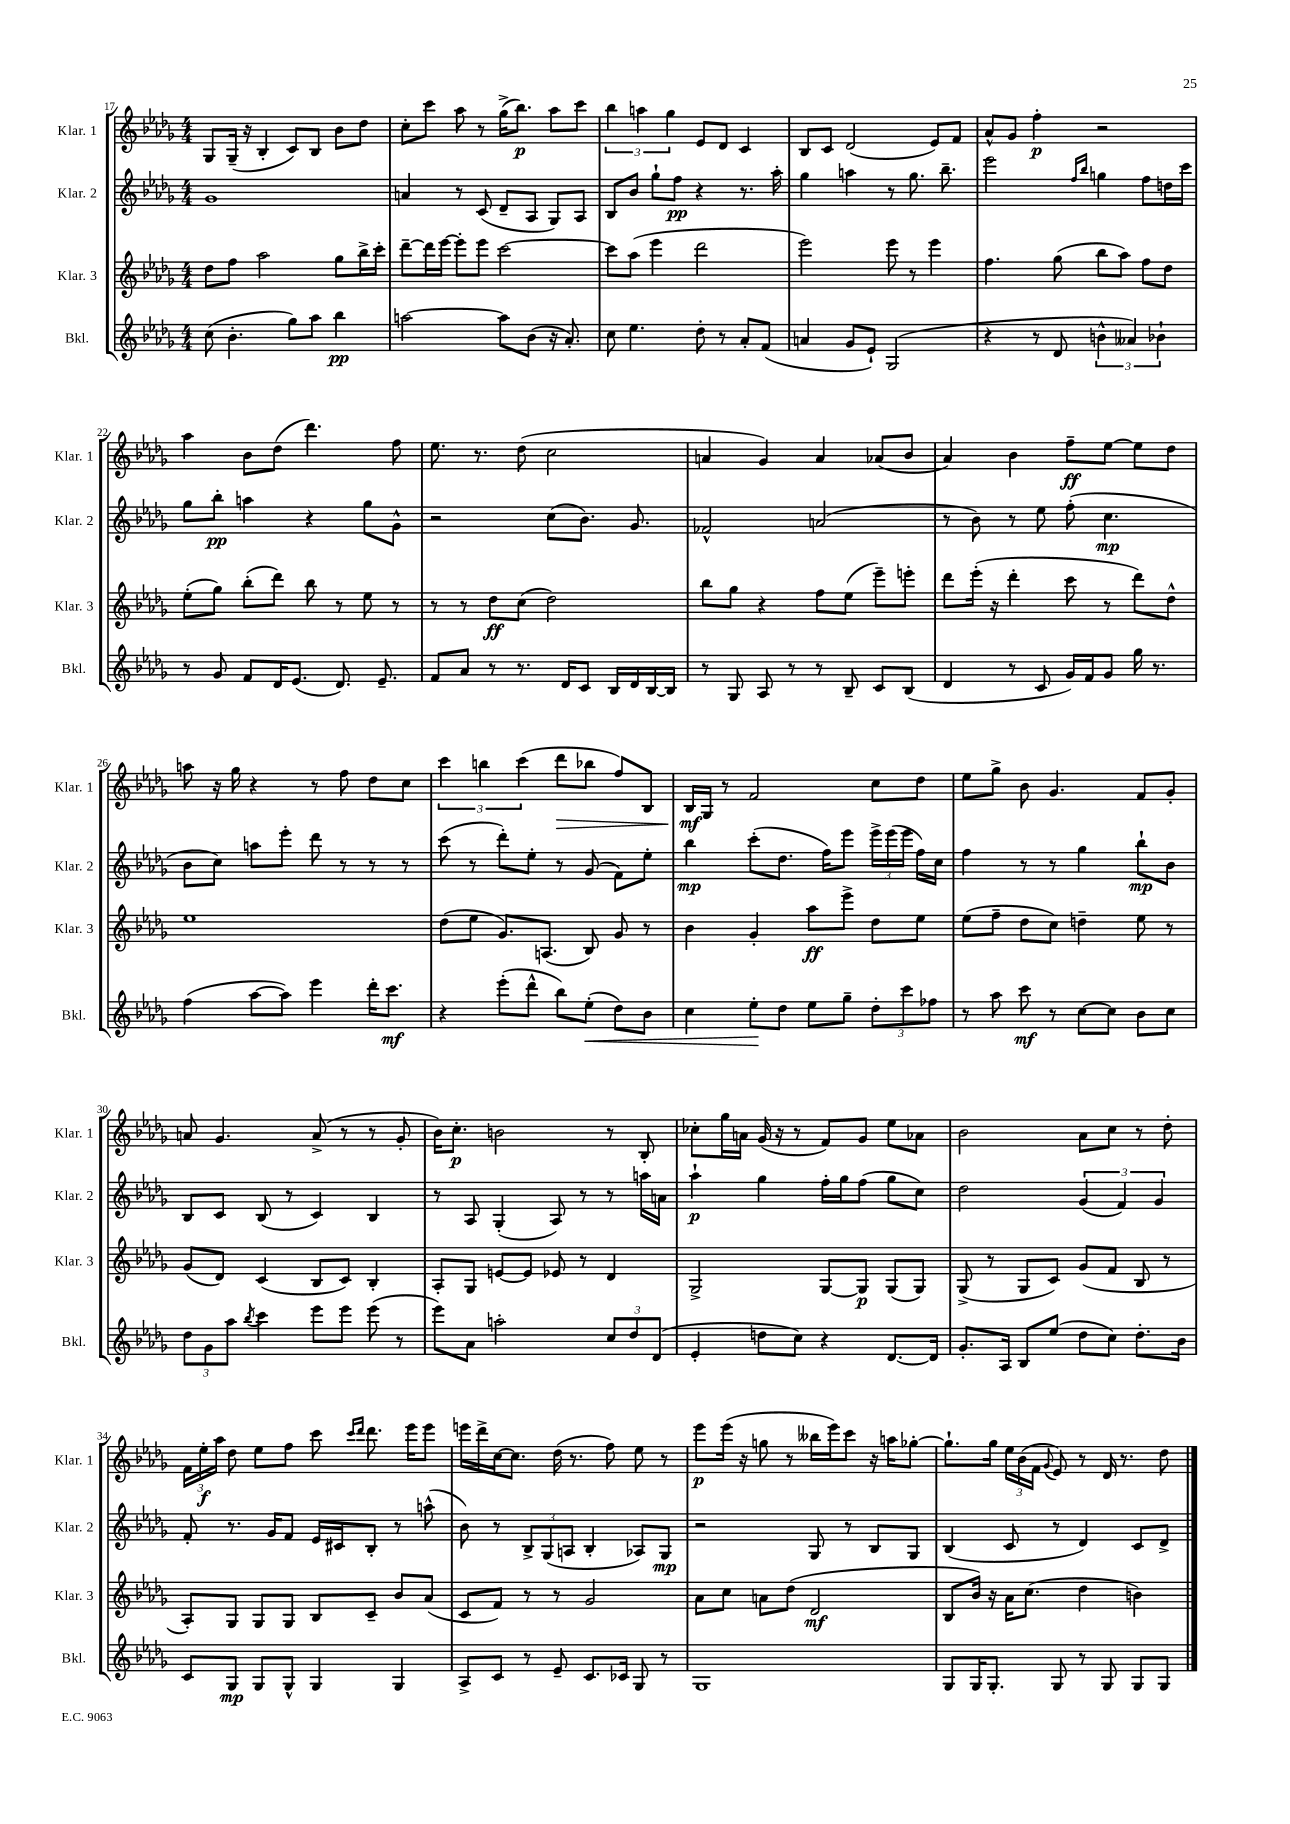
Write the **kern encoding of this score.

**kern	**dynam	**kern	**dynam	**kern	**dynam	**kern	**dynam
*part4	*part4	*part3	*part3	*part2	*part2	*part1	*part1
*staff4	*staff4	*staff3	*staff3	*staff2	*staff2	*staff1	*staff1
*I"Bkl.	*	*I"Klar. 3	*	*I"Klar. 2	*	*I"Klar. 1	*
*I'Bkl.	*	*I'Klar. 3	*	*I'Klar. 2	*	*I'Klar. 1	*
*clefG2	*	*clefG2	*	*clefG2	*	*clefG2	*
*k[b-e-a-d-g-]	*	*k[b-e-a-d-g-]	*	*k[b-e-a-d-g-]	*	*k[b-e-a-d-g-]	*
*M4/4	*	*M4/4	*	*M4/4	*	*M4/4	*
=17	=17	=17	=17	=17	=17	=17	=17
(8cc\	.	8dd-\L	.	1g-	.	8G-/L	.
4.b-'\	.	8ff\J	.	.	.	(16G-~/Jk	.
.	.	.	.	.	.	16r	.
.	.	2aa-\	.	.	.	4B-'/	.
8gg-\L)	.	.	.	.	.	8c/L)	.
8aa-\J	.	.	.	.	.	8B-/J	.
4bb-\	pp	8gg-\L	.	.	.	8b-\L	.
.	.	16bb-^\L	.	.	.	8dd-\J	.
.	.	16ccc'\JJ	.	.	.	.	.
=18	=18	=18	=18	=18	=18	=18	=18
[2aan\	.	[8ddd-~\L	.	4an/	.	8cc'\L	.
.	.	16ddd-\L]	.	.	.	8ccc\J	.
.	.	[16eee-\JJ	.	.	.	.	.
.	.	8eee-'\L]	.	8r	.	8aa-\	.
.	.	8eee-\J	.	(8c/	.	8r	.
8aa\L]	.	[2ccc\	.	8d-~/L	.	(16gg-^\KL	.
.	.	.	.	.	.	8.bb-\J)	p
(8b-\J	.	.	.	8A-/J	.	.	.
16r	.	.	.	8G-/L)	.	8aa-\L	.
8.a-'/)	.	.	.	.	.	.	.
.	.	.	.	8A-/J	.	8ccc\J	.
=19	=19	=19	=19	=19	=19	=19	=19
8cc\	.	8ccc\L]	.	8B-/L	.	6bb-\	.
4.ee-\	.	(8aa-\J	.	8b-/J	.	.	.
.	.	.	.	.	.	6aan\	.
.	.	4eee-\	.	8gg-`\L	.	.	.
.	.	.	.	.	.	6gg-\	.
.	.	.	.	8ff\J	pp	.	.
8dd-'\	.	2ddd-\	.	4r	.	8e-/L	.
8r	.	.	.	.	.	8d-/J	.
8a-'/L	.	.	.	8.r	.	4c/	.
(8f/J	.	.	.	.	.	.	.
.	.	.	.	16aa-'\	.	.	.
=20	=20	=20	=20	=20	=20	=20	=20
4an/	.	2eee-\)	.	4gg-\	.	8B-/L	.
.	.	.	.	.	.	8c/J	.
8g-/L	.	.	.	4aan\	.	(2d-/	.
8e-`/J)	.	.	.	.	.	.	.
(2G-/	.	8eee-\	.	8r	.	.	.
.	.	8r	.	8.gg-\	.	.	.
.	.	4eee-\	.	.	.	8e-/L)	.
.	.	.	.	8.bb-~\	.	.	.
.	.	.	.	.	.	8f/J	.
=21	=21	=21	=21	=21	=21	=21	=21
4r	.	4.ff\	.	2eee-\	.	8a-^^/L	.
.	.	.	.	.	.	8g-/J	.
8r	.	.	.	.	.	4ff'\	p
8d-/	.	(8gg-\	.	.	.	.	.
.	.	.	.	16qqff/LL	.	.	.
.	.	.	.	16qqbb-/JJ	.	.	.
6bn^^\	.	8bb-\L	.	4ggn\	.	2r	.
.	.	8aa-\J)	.	.	.	.	.
6a--X/)	.	.	.	.	.	.	.
.	.	8ff\L	.	8ff\L	.	.	.
6b-X`\	.	.	.	.	.	.	.
.	.	8dd-\J	.	16ddn\L	.	.	.
.	.	.	.	16ccc\JJ	.	.	.
!!LO:LB:g=z
=22	=22	=22	=22	=22	=22	=22	=22
8r	.	(8ee-'\L	.	8gg-\L	.	4aa-\	.
8g-/	.	8gg-\J)	.	8bb-'\J	pp	.	.
8f/L	.	(8bb-'\L	.	4aan\	.	8b-\L	.
16d-/K	.	8ddd-\J)	.	.	.	(8dd-\J	.
(8.e-/J	.	.	.	.	.	.	.
.	.	8bb-\	.	4r	.	4.ddd-\)	.
8.d-/)	.	8r	.	.	.	.	.
.	.	8ee-\	.	8gg-\L	.	.	.
8.e-~/	.	.	.	.	.	.	.
.	.	8r	.	8g-^^\J	.	8ff\	.
=23	=23	=23	=23	=23	=23	=23	=23
8f/L	.	8r	.	2r	.	8.ee-\	.
8a-/J	.	8r	.	.	.	.	.
.	.	.	.	.	.	8.r	.
8r	.	8dd-\L	ff	.	.	.	.
8.r	.	(8cc\J	.	.	.	(8dd-\	.
.	.	2dd-\)	.	(8cc\L	.	2cc\	.
16d-/KL	.	.	.	.	.	.	.
8c/J	.	.	.	8.b-\J)	.	.	.
16B-/LL	.	.	.	.	.	.	.
16d-/	.	.	.	8.g-/	.	.	.
[16B-/	.	.	.	.	.	.	.
16B-/JJ]	.	.	.	.	.	.	.
=24	=24	=24	=24	=24	=24	=24	=24
8r	.	8bb-\L	.	2f-X^^/	.	4an/	.
8G-/	.	8gg-\J	.	.	.	.	.
8A-/	.	4r	.	.	.	4g-/)	.
8r	.	.	.	.	.	.	.
8r	.	8ff\L	.	(2an/	.	4a/	.
8B-~/	.	(8ee-\J	.	.	.	.	.
8c/L	.	8eee-~\L)	.	.	.	(8a-X/L	.
(8B-/J	.	8eeen'\J	.	.	.	8b-/J	.
=25	=25	=25	=25	=25	=25	=25	=25
4d-/	.	8ddd-\L	.	8r	.	4a-/)	.
.	.	(16eee-'\Jk	.	8b-\)	.	.	.
.	.	16r	.	.	.	.	.
8r	.	4ddd-'\	.	8r	.	4b-\	.
8c/	.	.	.	8ee-\	.	.	.
16g-/LL)	.	8ccc\	.	(8ff'\	.	8ff~\L	ff
16f/J	.	.	.	.	.	.	.
8g-/J	.	8r	.	4.cc\	mp	[8ee-\J	.
16gg-\	.	8ddd-\L)	.	.	.	8ee-\L]	.
8.r	.	.	.	.	.	.	.
.	.	8dd-^^\J	.	.	.	8dd-\J	.
!!LO:LB:g=z
=26	=26	=26	=26	=26	=26	=26	=26
(4ff\	.	1ee-	.	8b-\L	.	8aan\	.
.	.	.	.	8cc\J)	.	16r	.
.	.	.	.	.	.	16gg-\	.
[8aa-\L	.	.	.	8aan\L	.	4r	.
8aa-\J])	.	.	.	8eee-'\J	.	.	.
4eee-\	.	.	.	8ddd-\	.	8r	.
.	.	.	.	8r	.	8ff\	.
16ddd-'\KL	.	.	.	8r	.	8dd-\L	.
8.ccc\J	mf	.	.	.	.	.	.
.	.	.	.	8r	.	8cc\J	.
=27	=27	=27	=27	=27	=27	=27	=27
4r	.	(8dd-\L	.	(8ccc\	.	6ccc\	.
.	.	8ee-\J	.	8r	.	.	.
.	.	.	.	.	.	6bbn\	.
(8eee-'\L	.	8.g-/L)	.	8ddd-'\L)	.	.	.
.	.	.	.	.	.	(6ccc\	.
8ddd-^^\J	.	.	.	8ee-'\J	.	.	.
.	.	(8.An/J	.	.	.	.	.
!	!	!	!	!	!	!	!LO:HP:b
8bb-\L)	.	.	.	8r	.	8ddd-\L	>
!	!LO:HP:b	!	!	!	!	!	!
(8ee-'\J	<	8B-/)	.	(8g-/	.	8bb-X\J	.
8dd-\L)	.	8g-/	.	8f\L)	.	8ff/L)	.
8b-\J	.	8r	.	8ee-'\J	.	8B-/J	.
=28	=28	=28	=28	=28	=28	=28	=28
4cc\	.	4b-\	.	4bb-\	mp	16B-/LL	mf
.	.	.	.	.	.	16G-/JJ	]
.	.	.	.	.	.	8r	.
8ee-'\L	.	4g-'/	.	(8ccc'\L	.	2f/	.
8dd-\J	[	.	.	8.dd-\J	.	.	.
8ee-\L	.	8aa-\L	ff	.	.	.	.
.	.	.	.	16ff\KL)	.	.	.
8gg-~\J	.	8eee-^\J	.	8eee-\J	.	.	.
12dd-'\L	.	8dd-\L	.	24eee-^\LL	.	8cc\L	.
.	.	.	.	(24eee-\	.	.	.
12ccc\	.	.	.	24eee-\JJ	.	.	.
.	.	8ee-\J	.	16ff\LL)	.	8dd-\J	.
12ff-X\J	.	.	.	.	.	.	.
.	.	.	.	16cc\JJ	.	.	.
=29	=29	=29	=29	=29	=29	=29	=29
8r	.	(8ee-\L	.	4ff\	.	8ee-\L	.
8aa-\	.	8ff~\J	.	.	.	8gg-^\J	.
8ccc\	mf	8dd-\L	.	8r	.	8b-\	.
8r	.	8cc\J)	.	8r	.	4.g-/	.
[8cc\L	.	4ddn~\	.	4gg-\	.	.	.
8cc\J]	.	.	.	.	.	.	.
8b-\L	.	8ee-\	.	8bb-`\L	mp	8f/L	.
8cc\J	.	8r	.	8b-\J	.	8g-'/J	.
!!LO:LB:g=z
=30	=30	=30	=30	=30	=30	=30	=30
12dd-\L	.	(8g-/L	.	8B-/L	.	8an/	.
12g-\	.	.	.	.	.	.	.
.	.	8d-/J)	.	8c/J	.	4.g-/	.
12aa-\J	.	.	.	.	.	.	.
8qbb-/	.	.	.	.	.	.	.
4ccc\	.	(4c/	.	(8B-/	.	.	.
.	.	.	.	8r	.	.	.
8eee-\L	.	8B-/L	.	4c/)	.	(8a^/	.
8eee-\J	.	8c/J)	.	.	.	8r	.
(8eee-\	.	4B-'/	.	4B-/	.	8r	.
8r	.	.	.	.	.	8g-'/	.
=31	=31	=31	=31	=31	=31	=31	=31
8eee-\L)	.	8A-'/L	.	8r	.	16b-\KL)	.
.	.	.	.	.	.	8.cc'\J	p
8a-\J	.	8G-/J	.	8A-/	.	.	.
2aan'\	.	[8en/L	.	(4G-'/	.	2bn\	.
.	.	8e/J]	.	.	.	.	.
.	.	8e-X/	.	8A-/)	.	.	.
.	.	8r	.	8r	.	.	.
12cc/L	.	4d-/	.	8r	.	8r	.
12dd-/	.	.	.	.	.	.	.
.	.	.	.	16aan\LL	.	8B-'/	.
(12d-/J	.	.	.	.	.	.	.
.	.	.	.	16an\JJ	.	.	.
=32	=32	=32	=32	=32	=32	=32	=32
4e-'/	.	2G-^/	.	4aa-`\	p	8cc-X'\L	.
.	.	.	.	.	.	16gg-\L	.
.	.	.	.	.	.	16an\JJ	.
8ddn\L	.	.	.	4gg-\	.	(16g-/	.
.	.	.	.	.	.	16r	.
8cc\J)	.	.	.	.	.	8r	.
4r	.	[8G-/L	.	16ff'\LL	.	8f/L)	.
.	.	.	.	16gg-\J	.	.	.
.	.	8G-/J]	p	(8ff\J	.	8g-/J	.
[8.d-/L	.	(8G-/L	.	8gg-\L	.	8ee-\L	.
.	.	8G-/J)	.	8cc\J)	.	8a-X\J	.
16d-/Jk]	.	.	.	.	.	.	.
=33	=33	=33	=33	=33	=33	=33	=33
8.g-'/L	.	(8G-^/	.	2dd-\	.	2b-\	.
.	.	8r	.	.	.	.	.
16A-/Jk	.	.	.	.	.	.	.
8B-/L	.	8G-/L	.	.	.	.	.
(8ee-/J	.	8c/J)	.	.	.	.	.
8dd-\L	.	(8g-/L	.	(6g-/	.	8a-\L	.
8cc\J)	.	8f/J	.	.	.	8cc\J	.
.	.	.	.	6f/)	.	.	.
8.dd-'\L	.	8B-/	.	.	.	8r	.
.	.	.	.	6g-/	.	.	.
.	.	8r	.	.	.	8dd-'\	.
16b-\Jk	.	.	.	.	.	.	.
!!LO:LB:g=z
=34	=34	=34	=34	=34	=34	=34	=34
8c/L	.	8A-'/L)	.	8f'/	.	24f\LL	.
.	.	.	.	.	.	24ee-'\	f
.	.	.	.	.	.	24aa-\JJ	.
8G-/J	mp	8G-/J	.	8.r	.	8dd-\	.
8G-/L	.	8G-/L	.	.	.	8ee-\L	.
.	.	.	.	16g-/KL	.	.	.
8G-^^/J	.	8G-/J	.	8f/J	.	8ff\J	.
4G-/	.	8B-/L	.	16e-/LL	.	8ccc\	.
.	.	.	.	16c#X/J	.	.	.
.	.	.	.	.	.	16qqccc/LL	.
.	.	.	.	.	.	16qqddd-/JJ	.
.	.	8c~/J	.	8B-'/J	.	8.ddd-\	.
4G-/	.	8b-/L	.	8r	.	.	.
.	.	.	.	.	.	16eee-\KL	.
.	.	(8a-/J	.	(8aan^^\	.	8eee-\J	.
=35	=35	=35	=35	=35	=35	=35	=35
8A-^/L	.	8c/L	.	8b-\)	.	16eeen\LL	.
.	.	.	.	.	.	16ddd-^\	.
8c/J	.	8f/J)	.	8r	.	[16cc\J	.
.	.	.	.	.	.	8.cc\J]	.
8r	.	8r	.	12B-^/L	.	.	.
.	.	.	.	(12G-/	.	.	.
8e-~/	.	8r	.	.	.	(16dd-\	.
.	.	.	.	12An/J	.	.	.
.	.	.	.	.	.	8.r	.
8.c/L	.	2g-/	.	4B-'/	.	.	.
.	.	.	.	.	.	8ff\)	.
16c-X/Jk	.	.	.	.	.	.	.
8G-/	.	.	.	8A-X/L)	.	8ee-\	.
8r	.	.	.	8G-/J	mp	8r	.
=36	=36	=36	=36	=36	=36	=36	=36
1G-	.	8a-\L	.	2r	.	8eee-\L	p
.	.	8cc\J	.	.	.	(16eee-\Jk	.
.	.	.	.	.	.	16r	.
.	.	8an\L	.	.	.	8ggn\	.
.	.	(8dd-\J	.	.	.	8r	.
.	.	2d-/	mf	8G-/	.	16bb--X\LL	.
.	.	.	.	.	.	16eee-\J)	.
.	.	.	.	8r	.	8ccc\J	.
.	.	.	.	8B-/L	.	16r	.
.	.	.	.	.	.	16aan\KL	.
.	.	.	.	8G-/J	.	[8gg-X'\J	.
=37	=37	=37	=37	=37	=37	=37	=37
8G-/L	.	8B-/L	.	(4B-/	.	8.gg-`\L]	.
16G-/K	.	16b-/Jk)	.	.	.	.	.
8.G-'/J	.	16r	.	.	.	16gg-\Jk	.
.	.	16a-\KL	.	8c/	.	24ee-\LL	.
.	.	.	.	.	.	(24b-\	.
.	.	(8.cc\J	.	.	.	.	.
.	.	.	.	.	.	24f\JJ	.
.	.	.	.	.	.	8qqg-/	.
8G-/	.	.	.	8r	.	8e-/)	.
8r	.	4dd-\	.	4d-/)	.	8r	.
8G-/	.	.	.	.	.	16d-/	.
.	.	.	.	.	.	8.r	.
8G-/L	.	4bn\)	.	8c/L	.	.	.
8G-/J	.	.	.	8d-^/J	.	8dd-\	.
==	==	==	==	==	==	==	==
*-	*-	*-	*-	*-	*-	*-	*-
